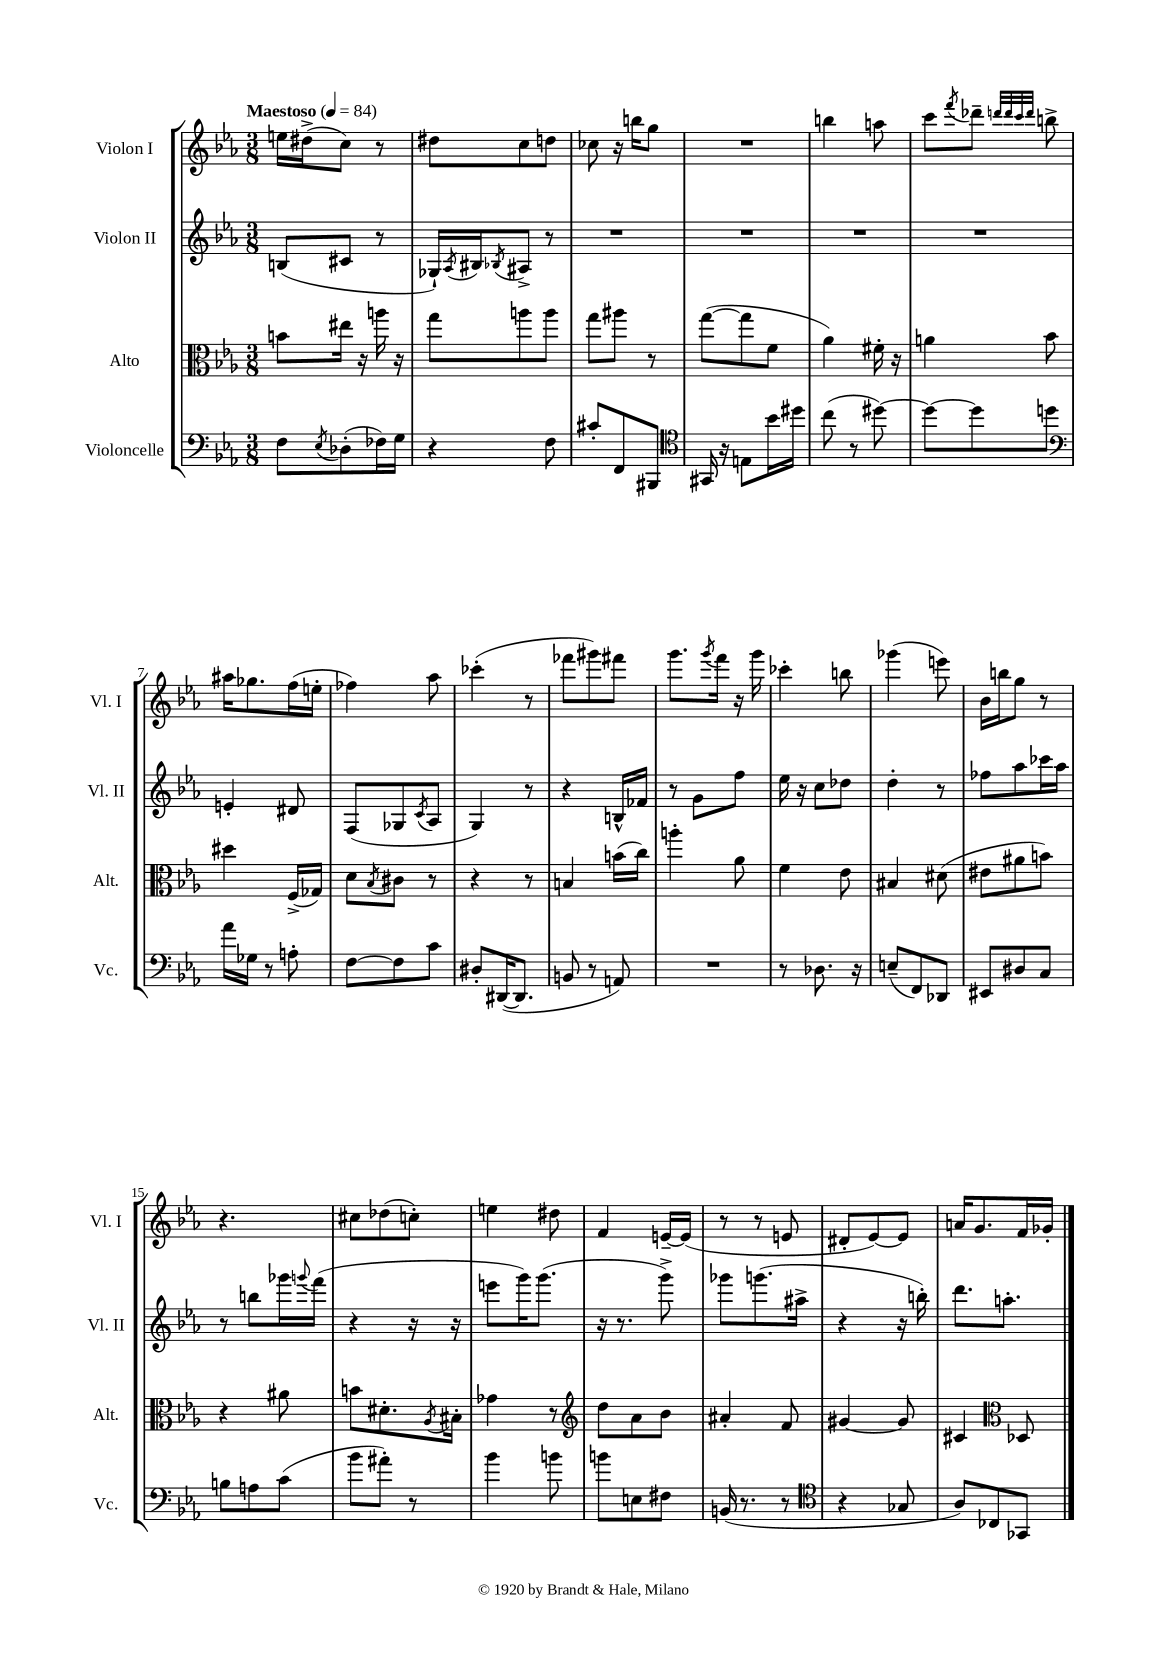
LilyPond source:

<<
\new StaffGroup <<
\new Staff = "s0" \with { instrumentName = "Violon I" shortInstrumentName = "Vl. I" } {
    \clef treble \key ees \major \numericTimeSignature \time 3/8 \tempo "Maestoso" 4 = 84
    e''16 dis''16->( c''8) r8 |
    dis''8 c''8 d''8 |
    ces''8 r16 b''16 g''8 |
    R4. |
    b''4 a''8 |
    c'''8 \acciaccatura { f'''8 } des'''8-- \grace { d'''32 d'''32 c'''32 d'''32 } b''8-> |
    ais''16 ges''8. f''16( e''16-. |
    fes''4) aes''8 |
    ces'''4-.( r8 |
    fes'''8 gis'''8) fis'''8 |
    g'''8. \acciaccatura { g'''8 } f'''16 r16 g'''16 |
    ces'''4-. b''8 |
    ges'''4( e'''8) |
    bes'16 b''16 g''8 r8 |
    r4. |
    cis''8 des''8( c''8-.) |
    e''4 dis''8 |
    f'4 e'16~-- e'16( |
    r8 r8 e'8 |
    dis'8-. ees'8~) ees'8 |
    a'16 g'8. f'16 ges'16-. \bar "|." |
}
\new Staff = "s1" \with { instrumentName = "Violon II" shortInstrumentName = "Vl. II" } {
    \clef treble \key ees \major \numericTimeSignature \time 3/8
    b8( cis'8 r8 |
    ges16-!) \acciaccatura { aes8 } bis16 \acciaccatura { bes8 } ais8-> r8 |
    R4. |
    R4. |
    R4. |
    R4. |
    e'4-. dis'8 |
    f8( ges8 \acciaccatura { c'8 } aes8 |
    g4) r8 |
    r4 b16-^ fes'16 |
    r8 g'8 f''8 |
    ees''16 r16 c''8 des''8 |
    d''4-. r8 |
    fes''8 aes''8 ces'''16 aes''16 |
    r8 b''8 ges'''16 \appoggiatura { g'''8 } f'''16( |
    r4 r16 r16 |
    e'''8 g'''16) g'''8.( |
    r16 r8. g'''8->) |
    ges'''8 g'''8.( ais''16-> |
    r4 r16 b''16-.) |
    d'''8. a''8.-. \bar "|." |
}
\new Staff = "s2" \with { instrumentName = "Alto" shortInstrumentName = "Alt." } {
    \clef alto \key ees \major \numericTimeSignature \time 3/8
    b'8 eis''16 r16 a''16 r16 |
    g''8 a''8 a''8 |
    g''8 ais''8 r8 |
    g''8~( g''8 f'8 |
    aes'4) fis'16-. r16 |
    a'4 bes'8 |
    dis''4 f16->( ges16) |
    d'8 \acciaccatura { bes8 } cis'8 r8 |
    r4 r8 |
    b4 b'16( c''16) |
    a''4-. aes'8 |
    f'4 ees'8 |
    bis4 dis'8( |
    eis'8 ais'8 b'8) |
    r4 ais'8 |
    b'8 dis'8.-. \acciaccatura { aes8 } bis16-. |
    ges'4 r8 |
    \clef treble d''8 aes'8 bes'8 |
    ais'4-. f'8 |
    gis'4~ gis'8 |
    cis'4 \clef alto des8 \bar "|." |
}
\new Staff = "s3" \with { instrumentName = "Violoncelle" shortInstrumentName = "Vc." } {
    \clef bass \key ees \major \numericTimeSignature \time 3/8
    f8 \acciaccatura { ees8 } des8-.( fes16) g16 |
    r4 f8 |
    cis'8-. f,8 bis,,8 |
    \clef tenor gis,16 r16 e8 bes'16 dis''16 |
    c''8( r8 dis''8~) |
    dis''8~ dis''8 d''8 |
    \clef bass aes'16 ges16 r8 a8-. |
    f8~ f8 c'8 |
    dis8-. dis,16~( dis,8. |
    b,8 r8 a,8) |
    R4. |
    r8 des8. r16 |
    e8--( f,8) des,8 |
    eis,8 dis8 c8 |
    b8 a8 c'8( |
    bes'8 ais'8-.) r8 |
    bes'4 b'8 |
    b'8 e8 fis8 |
    b,16( r8. r8 |
    \clef tenor r4 ges8 |
    aes8) ces8 ges,8 \bar "|." |
}
>>
>>
